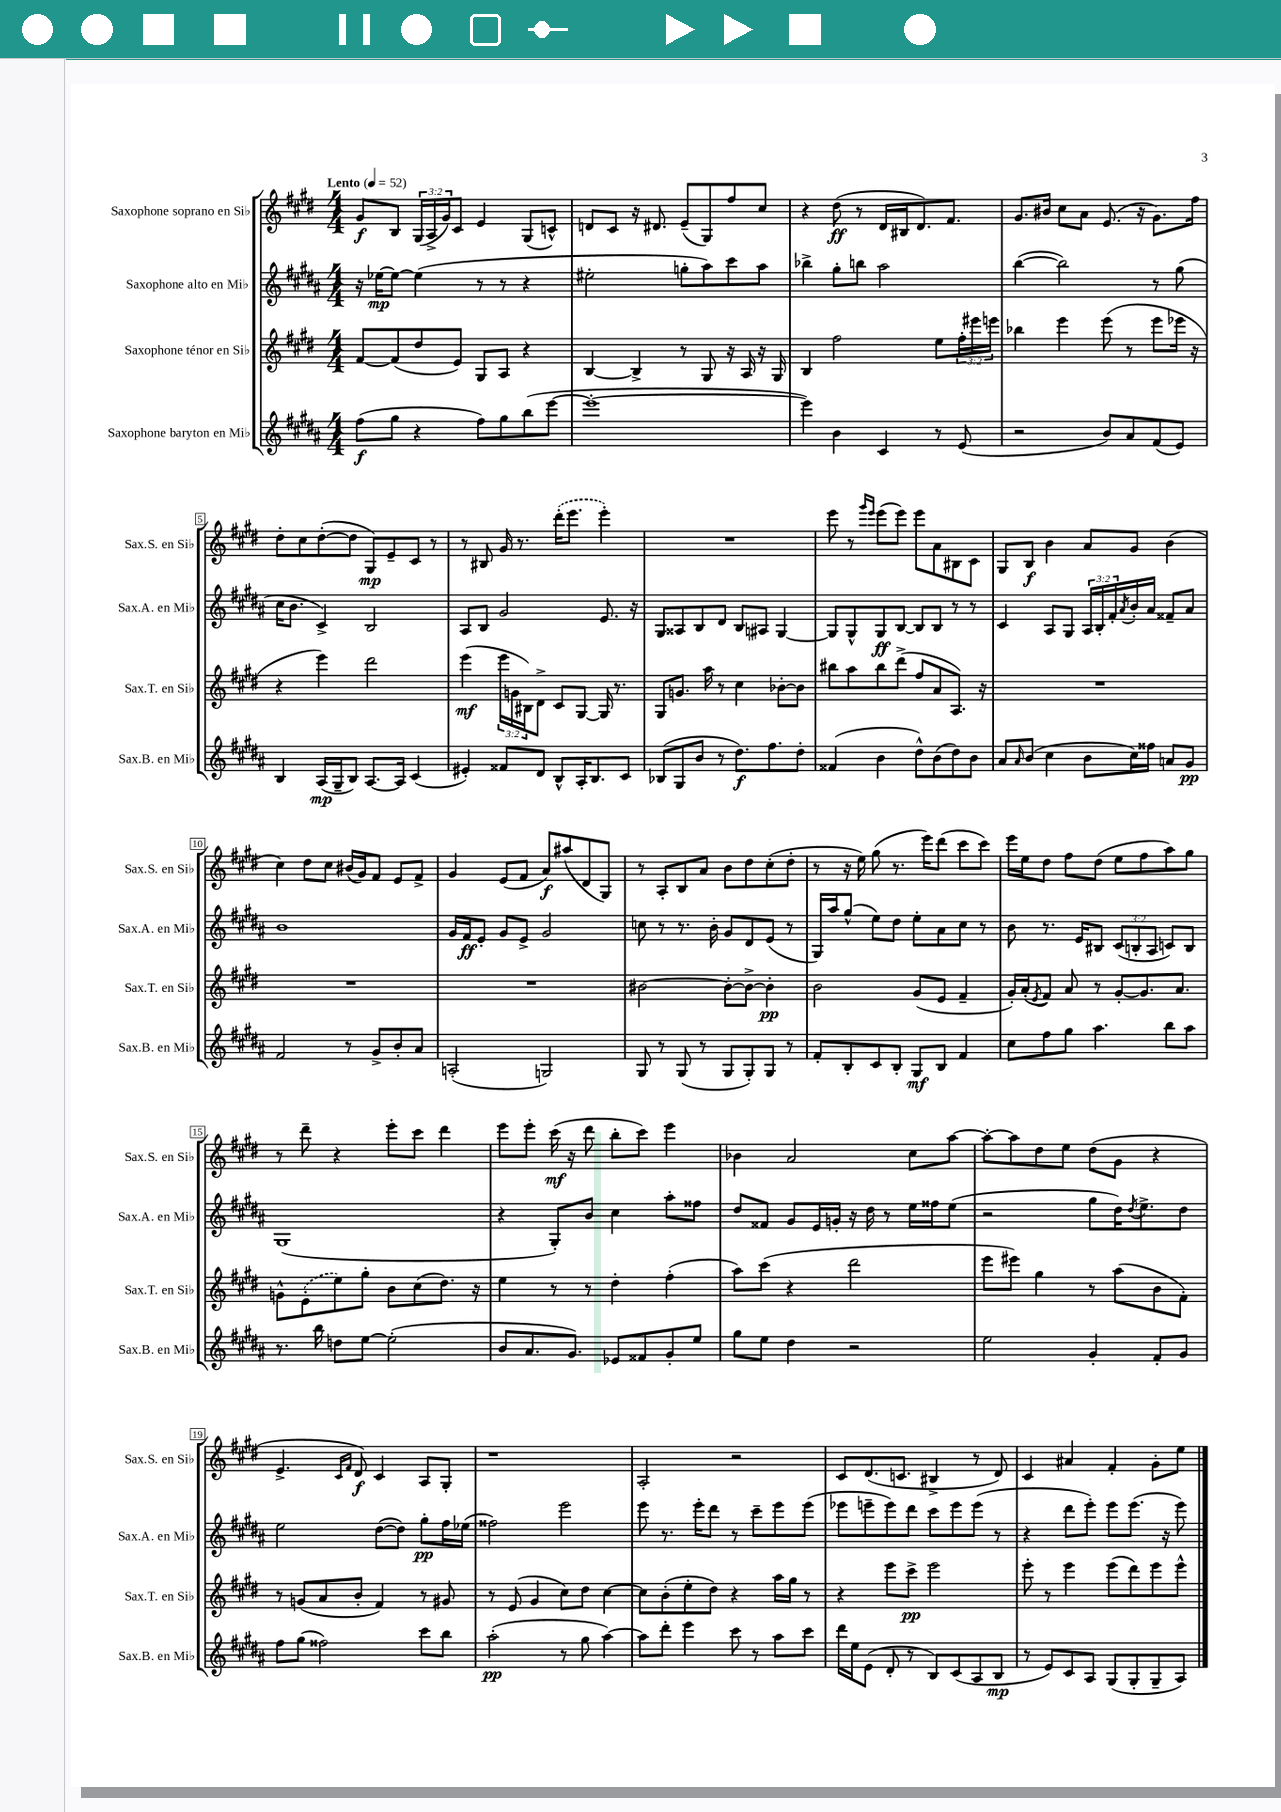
<<
\new StaffGroup <<
\new Staff = "s0" \with { instrumentName = "Saxophone soprano en Sib" shortInstrumentName = "Sax.S. en Sib" } {
    \clef treble \key e \major \numericTimeSignature \time 4/4 \override Staff.TupletNumber.text = #tuplet-number::calc-fraction-text \tempo "Lento" 4 = 52
    gis'8\f b8 \tuplet 3/2 { gis16( a16-> gis'16) } cis'8 e'4 gis8( c'8-^) |
    d'8 cis'8 r16 dis'8. e'8--( gis8) fis''8 cis''8 |
    r4 dis''8\ff( r8 dis'16 bis16 dis'8.) fis'8. |
    gis'8. bis'16 cis''8 a'8 e'8.( r16 gis'8.) fis''16 |
    dis''8-. cis''8 dis''8~-.( dis''8 gis8\mp) e'8-- cis'8 r8 |
    r8 bis8 gis'16 r8. \once \slurDashed dis'''16-.( e'''8. e'''4-.) |
    R1 |
    e'''8 r8 \grace { gis'''16 e'''16 } e'''8( e'''8) e'''8 a'8 bis8 cis'8 |
    gis8 b8\f b'4 a'8 gis'8 b'4( |
    cis''4) dis''8 cis''8 bis'16( gis'16) fis'8 e'8 fis'8-> |
    gis'4 e'8( fis'8 a'8\f) ais''8( dis'8 gis8) |
    r8 a8-. b8 a'8 b'8 dis''8 cis''8-.( dis''8-. |
    r8 r16 e''16) gis''8( r8. e'''16) dis'''8( cis'''8 cis'''8) |
    e'''16 e''16 dis''8 fis''8 dis''8( e''8 fis''8 a''8) gis''8 |
    r8 dis'''8-- r4 e'''8-. cis'''8 dis'''4 |
    e'''8 e'''8-. cis'''16\mf( r16 dis'''8 b''8-. cis'''8) e'''4 |
    bes'4 a'2 cis''8 a''8~ |
    a''8~-. a''8 dis''8 e''8 dis''8( gis'8 r4 |
    e'4.-> \grace { cis'16 fis'16 } dis'8\f) cis'4 a8 gis8-. |
    r1 |
    a2-. r2 |
    cis'8 dis'8.( c'8. bis4-> r8 dis'8) |
    cis'4 ais'4 fis'4-. gis'8-. e''8 \bar "|." |
}
\new Staff = "s1" \with { instrumentName = "Saxophone alto en Mib" shortInstrumentName = "Sax.A. en Mib" } {
    \clef treble \key b \major \numericTimeSignature \time 4/4 \override Staff.TupletNumber.text = #tuplet-number::calc-fraction-text
    r16 ees''16~\mp ees''8~ ees''4( r8 r8 r4 |
    eis''2-. g''8-. ais''8) cis'''8 ais''8 |
    bes''4-> gis''8-. b''8 ais''2 |
    b''4~( b''2) r8 gis''8( |
    cis''16 b'8. cis'4->) b2 |
    ais8 b8 gis'2 e'8. r16 |
    gis8 aisis8 b8 dis'8 b8 ais8 gis4~ |
    gis8 gis8-^ gis8\ff b8~ b8 b8 r8 r8 |
    cis'4 ais8 gis8 \tuplet 3/2 { ais16 b16-. fis'16-. } \acciaccatura { ais'8 } b'16-. ais'16 fisis'8-- ais'8 |
    b'1 |
    gis'16 fis'16\ff e'8-. gis'8 e'8-> gis'2 |
    c''8 r8 r8. b'16-. gis'8 dis'8 e'8( r8 |
    gis16) ais''16 gis''8-^( e''8) dis''8 e''8-. ais'8 cis''8 r8 |
    b'8 r8. e'16 bis8 \tuplet 3/2 { cis'8( b8-. ais8 } c'8) b8 |
    gis1( |
    r4 gis8-.) b'8 cis''4 ais''8-. fisis''8 |
    dis''8 fisis'8 gis'8 e'16 g'16-. r16 dis''16 r8 e''16 fisis''16 e''8( |
    r2 gis''8 dis''16) \acciaccatura { dis''8 } e''8.-> dis''8 |
    e''2 dis''8~( dis''8) gis''8-.\pp fis''16 ees''16( |
    fisis''2) e'''2 |
    e'''8 r8. e'''16-. dis'''8 r8 cis'''8-- e'''8 e'''8( |
    ees'''8 e'''8-- e'''8) dis'''8 cis'''8 e'''8 e'''8( r8 |
    r4 dis'''8 e'''8-.) e'''8 e'''8.( r16 e'''8) \bar "|." |
}
\new Staff = "s2" \with { instrumentName = "Saxophone ténor en Sib" shortInstrumentName = "Sax.T. en Sib" } {
    \clef treble \key e \major \numericTimeSignature \time 4/4 \override Staff.TupletNumber.text = #tuplet-number::calc-fraction-text
    fis'8~ fis'8( dis''8 e'8) gis8 a8 r4 |
    b4~ b4-> r8 gis8 r16 a16 r16 gis16 |
    b4 fis''2 e''8 \tuplet 3/2 { fis''16-. eis'''16 e'''16 } |
    bes''4 e'''4 e'''8( r8 e'''8 ees'''16 r16 |
    r4 e'''4) dis'''2 |
    e'''4\mf( \tuplet 3/2 { e'''16 g'16 bis16) } dis'8-> cis'8 gis8~ gis16 r8. |
    gis8 g'8. a''16 r8 cis''4 bes'8~-. bes'8 |
    bis''8 a''8 bis''8 dis'''8->( fis''8 a'8 a8.) r16 |
    R1 |
    R1 |
    R1 |
    bis'2~ bis'8~-. bis'8~-> bis'4-.\pp |
    b'2 gis'8( e'8 fis'4-- |
    gis'16-.) a'16-.( \acciaccatura { e'8 } fis'8) a'8 r8 gis'8~-. gis'8. a'8. |
    g'8-^ \once \slurDashed e'8-.( e''8) gis''8-. b'8 cis''8( dis''8.) r16 |
    e''4 r8 r8 dis''4-. fis''4-.( |
    a''8) cis'''8( r4 dis'''2 |
    e'''8 eis'''8) gis''4 r8 a''8( b'8 fis'8-.) |
    r8 g'8( a'8 b'8-. fis'4) r8 gis'8 |
    r8 e'8( gis'4 cis''8) dis''8 cis''4~ |
    cis''8 b'8-.( e''8-. dis''8) r4 a''16 gis''16 r8 |
    r4 e'''8 cis'''8->\pp e'''2 |
    e'''8-. r8 e'''4 e'''8( dis'''8) e'''8 e'''8-^ \bar "|." |
}
\new Staff = "s3" \with { instrumentName = "Saxophone baryton en Mib" shortInstrumentName = "Sax.B. en Mib" } {
    \clef treble \key b \major \numericTimeSignature \time 4/4
    fis''8\f( gis''8 r4 fis''8) gis''8 b''8( e'''8~ |
    e'''1~-. |
    e'''4) b'4 cis'4 r8 e'8( |
    r2 b'8) ais'8 fis'8( e'8) |
    b4 ais16\mp( gis16-- b8) ais8.~ ais16 cis'4( |
    eis'4-.) fisis'8 dis'8 b8-^ ais16-. b8. cis'8 |
    bes8( gis8 b'8 r8 dis''8.\f) fis''8. dis''8-. |
    fisis'4( b'4 dis''8-^) b'8( dis''8) b'8 |
    ais'8 \grace { ais'16 } b'8( cis''4 b'8 cis''16) fisis''16 a'8 gis'8\pp |
    fis'2 r8 gis'8-> b'8-. ais'8 |
    a2-.( g2) |
    gis8 r8 gis8( r8 gis8 gis8-.) gis8 r8 |
    fis'8-. b8-. cis'8 b8-. gis8\mf b8 fis'4 |
    cis''8 fis''8 gis''8 ais''4. b''8 ais''8 |
    r8. b''16 d''8 e''8~ e''2-.( |
    b'8 ais'8. gis'8.) ees'8 fisis'8 gis'8-. e''8 |
    gis''8 e''8 dis''4 r2 |
    e''2 gis'4-. fis'8-. gis'8 |
    fis''8 gis''8( fisis''2) cis'''8 b''8 |
    ais''2-.\pp( r8 gis''8 ais''4~) |
    ais''8 dis'''8-. e'''4 cis'''8 r8 ais''8 cis'''8 |
    dis'''16 e''16 e'8( dis'8-. r8 b8) cis'8( ais8 b8\mp |
    r8 e'8) cis'8 ais8 gis8( gis8-. gis8-- ais8) \bar "|." |
}
>>
>>
\layout { \context { \Score \override BarNumber.stencil = #(make-stencil-boxer 0.1 0.3 ly:text-interface::print) } }
